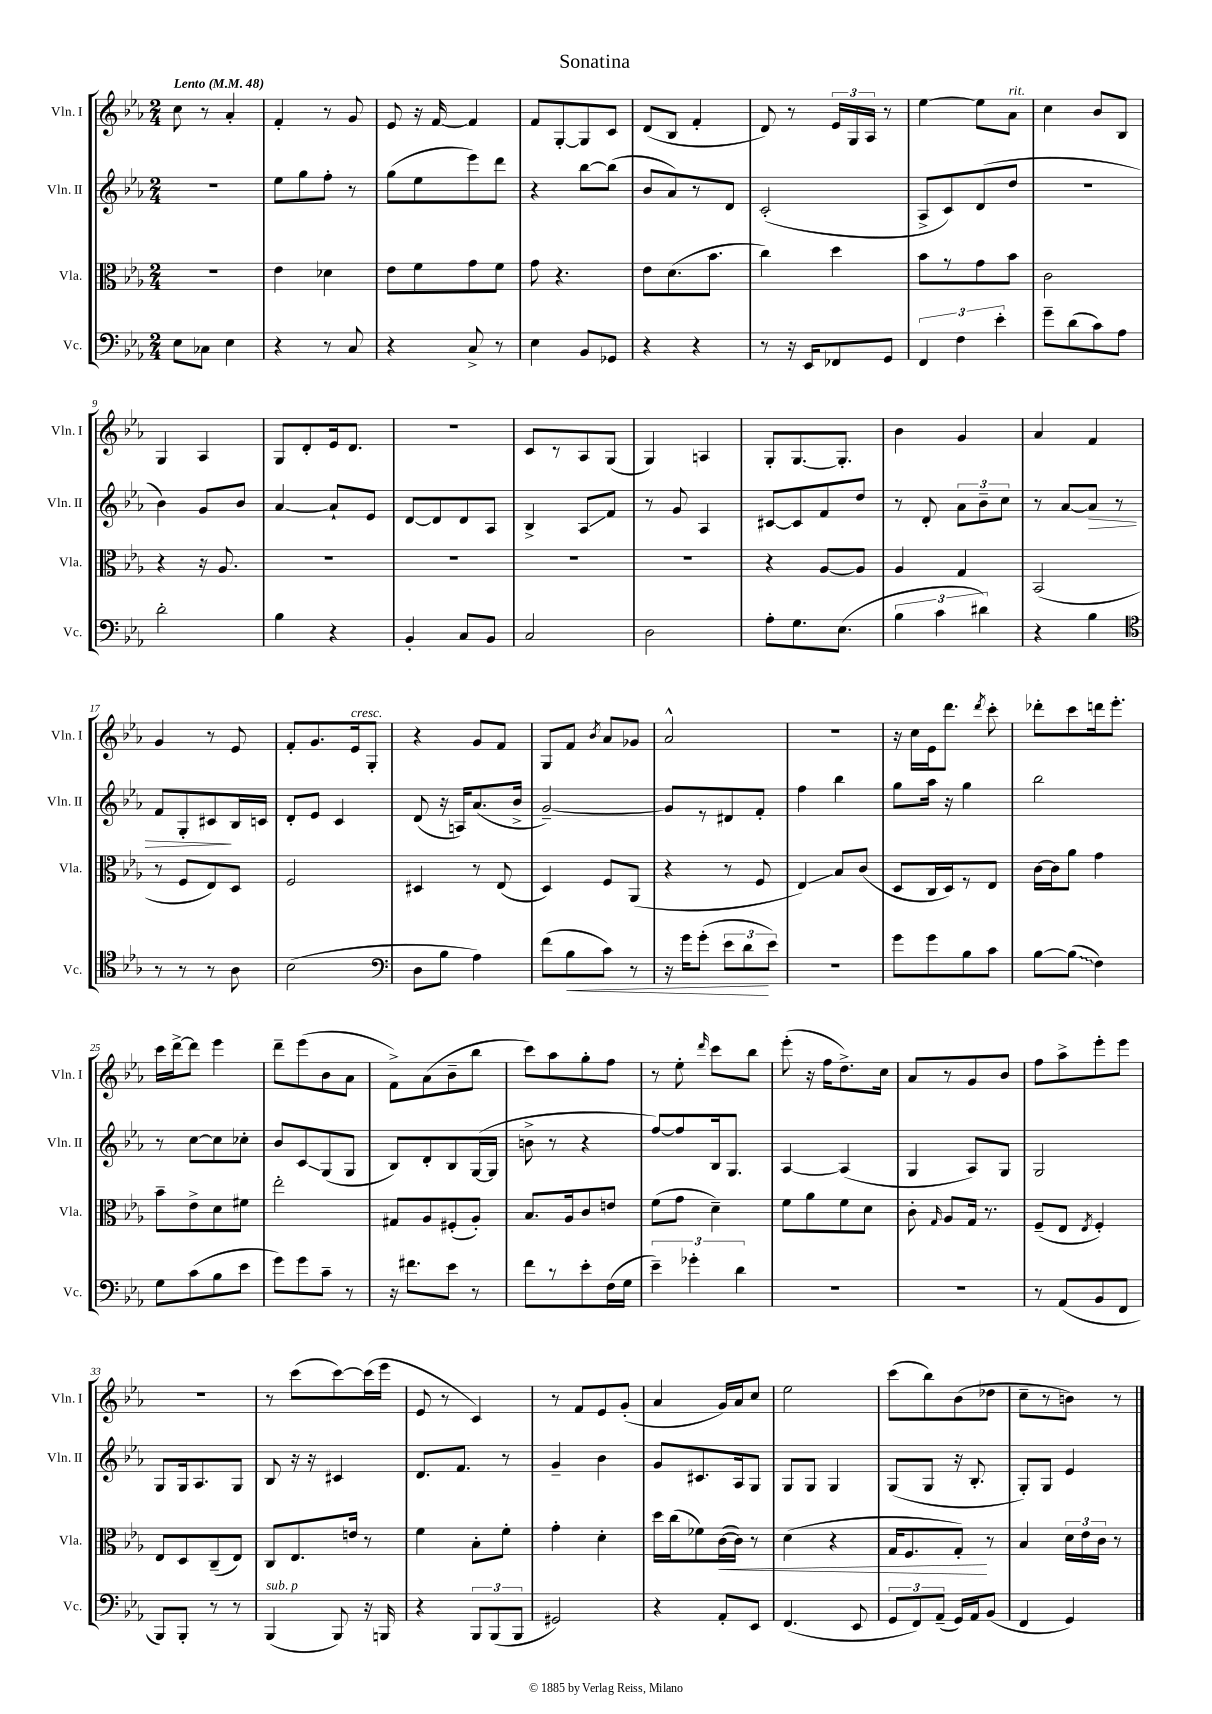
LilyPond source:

\header { title = "Sonatina" }
<<
\new StaffGroup <<
\new Staff = "s0" \with { instrumentName = "Vln. I" shortInstrumentName = "Vln. I" } {
    \clef treble \key ees \major \numericTimeSignature \time 2/4 \tempo "Lento" 4 = 48
    \autoBeamOff c''8 r8 aes'4-. |
    f'4-. r8 g'8 |
    ees'8 r16 f'16~ f'4 |
    f'8[ g8~-. g8 c'8] |
    d'8[( bes8] f'4-. |
    d'8) r8 \tuplet 3/2 { ees'16[ g16 aes16] } r8 |
    ees''4~ ees''8[ aes'8]^\markup { \italic "rit." } |
    c''4 bes'8[ bes8] |
    g4 aes4 |
    g8[ d'8-. ees'16 d'8.] |
    r2 |
    c'8[ r8 aes8 g8]( |
    g4) a4 |
    g8[-. g8.~ g8.]-. |
    bes'4 g'4 |
    aes'4 f'4 |
    g'4 r8 ees'8 |
    f'8[-. g'8. ees'16^\markup { \italic "cresc." } g8]-. |
    r4 g'8[ f'8] |
    g8[ f'8] \acciaccatura { bes'8 } aes'8[ ges'8] |
    aes'2-^ |
    R2 |
    r16 c''16[ ees'16 d'''8.] \acciaccatura { d'''8 } c'''8-. |
    des'''8[-. c'''8 d'''16 ees'''8.]-. |
    c'''16[ d'''16~-> d'''8] ees'''4 |
    d'''8[-- ees'''8( bes'8 aes'8] |
    f'8[->) aes'8( bes'8-- bes''8] |
    c'''8[) aes''8 g''8-. f''8] |
    r8 ees''8-. \grace { d'''16 } c'''8[ bes''8] |
    ees'''8-.( r16 f''16[ d''8.->) c''16] |
    aes'8[ r8 g'8 bes'8] |
    f''8[ aes''8-> ees'''8-. ees'''8] |
    r2 |
    r8 c'''8[( c'''8~) c'''16( ees'''16] |
    ees'8 r8 c'4) |
    r8 f'8[ ees'8 g'8]-.( |
    aes'4 g'16[) aes'16 c''8] |
    ees''2 |
    c'''8[( bes''8) bes'8( des''8] |
    c''8[-- r8 b'8]) r8 \bar "|." |
}
\new Staff = "s1" \with { instrumentName = "Vln. II" shortInstrumentName = "Vln. II" } {
    \clef treble \key ees \major \numericTimeSignature \time 2/4
    \autoBeamOff R2 |
    ees''8[ g''8 f''8]-. r8 |
    g''8[( ees''8 ees'''8) d'''8] |
    r4 bes''8[~ bes''8]( |
    bes'8[ aes'8) r8 d'8] |
    c'2-.( |
    aes8[-> c'8) d'8( d''8] |
    r2 |
    bes'4) g'8[ bes'8] |
    aes'4~ aes'8[-! ees'8] |
    d'8[~ d'8 d'8 aes8] |
    bes4-> aes8[\glissando f'8] |
    r8 g'8 aes4 |
    cis'8[~ cis'8 f'8 d''8] |
    r8 d'8-. \tuplet 3/2 { aes'8[ bes'8-- c''8] } |
    r8 aes'8[~ aes'8]\> r8 |
    f'8[ g8-. cis'8\! bes16 c'16] |
    d'8[-. ees'8] c'4 |
    d'8( r16 a16[) aes'8.( bes'16]-> |
    g'2~--) |
    g'8[ r8 dis'8 f'8]-. |
    f''4 bes''4 |
    g''8[ aes''16] r16 g''4 |
    bes''2 |
    r8 c''8[~ c''8 ces''8]-. |
    bes'8[ c'8\glissando g8( g8] |
    bes8[) d'8-. bes8 g16~( g16] |
    b'8-> r8 r4 |
    f''8[~) f''8 bes16 g8.] |
    aes4~ aes4( |
    g4 aes8[) g8] |
    g2 |
    g8[ g16 aes8. g8] |
    bes8 r16 r16 cis'4 |
    d'8.[ f'8.] r8 |
    g'4-- bes'4 |
    g'8[ cis'8. aes16 g8] |
    g8[ g8] g4 |
    g8[( g8] r16 bes8.-. |
    g8[-.) g8] ees'4 \bar "|." |
}
\new Staff = "s2" \with { instrumentName = "Vla." shortInstrumentName = "Vla." } {
    \clef alto \key ees \major \numericTimeSignature \time 2/4
    \autoBeamOff R2 |
    ees'4 des'4 |
    ees'8[ f'8 g'8 f'8] |
    g'8 r4. |
    ees'8[ d'8.( bes'8.] |
    c''4) d''4 |
    bes'8[ r8 g'8 bes'8] |
    c'2 |
    r4 r16 aes8. |
    R2 |
    R2 |
    R2 |
    R2 |
    r4 aes8[~ aes8] |
    aes4 g4 |
    bes,2( |
    r8 f8[ ees8) d8] |
    f2 |
    dis4 r8 ees8( |
    d4) f8[ aes,8]( |
    r4 r8 f8 |
    ees4\glissando) bes8[ c'8]( |
    d8[ c16 d16) r8 ees8] |
    c'16[~ c'16 aes'8] g'4 |
    bes'8[-- ees'8-> d'8 fis'8] |
    ees''2-. |
    gis8[ aes8 fis8-.( aes8]-.) |
    bes8.[ aes16 c'8 e'8] |
    f'8[( g'8] d'4--) |
    f'8[ aes'8 f'8 d'8] |
    c'8-. \grace { g16 } aes8[ g16] r8. |
    f8[--( ees8] \acciaccatura { ees8 } f4-.) |
    ees8[ d8 c8--( ees8]) |
    c8[ ees8. e'16] r8 |
    f'4 bes8[-. f'8]-. |
    g'4-. d'4-. |
    d''16[ c''16( fes'8) c'16~\<( c'16]) r8 |
    d'4( r4 |
    g16[ f8. g8]-.\!) r8 |
    bes4 \tuplet 3/2 { d'16[ ees'16 c'16] } r8 \bar "|." |
}
\new Staff = "s3" \with { instrumentName = "Vc." shortInstrumentName = "Vc." } {
    \clef bass \key ees \major \numericTimeSignature \time 2/4
    \autoBeamOff ees8[ ces8] ees4 |
    r4 r8 c8 |
    r4 c8-> r8 |
    ees4 bes,8[ ges,8] |
    r4 r4 |
    r8 r16 ees,16[ fes,8 g,8] |
    \tuplet 3/2 { f,4 f4 ees'4-. } |
    g'8[-- d'8( c'8) aes8] |
    d'2-. |
    bes4 r4 |
    bes,4-. c8[ bes,8] |
    c2 |
    d2 |
    aes8[-. g8. ees8.]( |
    \tuplet 3/2 { bes4 c'4 dis'4) } |
    r4 bes4 |
    \clef tenor r8 r8 r8 aes8 |
    bes2( |
    \clef bass d8[ bes8] aes4) |
    f'8[( bes8\< c'8]) r8 |
    r16 g'16[ g'8]-.( \tuplet 3/2 { ees'8[ d'8\! ees'8]) } |
    R2 |
    g'8[ g'8 bes8 c'8] |
    bes8[~ \once \override Glissando.style = #'zigzag bes8]\glissando( f4) |
    g8[ c'8( bes8 ees'8] |
    g'8[) g'8 c'8]-- r8 |
    r16 fis'8.[ ees'8] r8 |
    f'8[ r8 ees'8-. f16( g16] |
    \tuplet 3/2 { ees'4--) ges'4-. d'4 } |
    R2 |
    R2 |
    r8 aes,8[( bes,8 f,8] |
    bes,,8[) bes,,8]-. r8 r8 |
    bes,,4^\markup { \italic "sub. p" }( bes,,8) r16 b,,16 |
    r4 \tuplet 3/2 { bes,,8[ bes,,8( bes,,8] } |
    gis,2) |
    r4 aes,8[-. ees,8] |
    f,4.( ees,8 |
    \tuplet 3/2 { g,8[ f,8) aes,8]--( } g,16[) aes,16 bes,8]( |
    f,4 g,4) \bar "|." |
}
>>
>>
